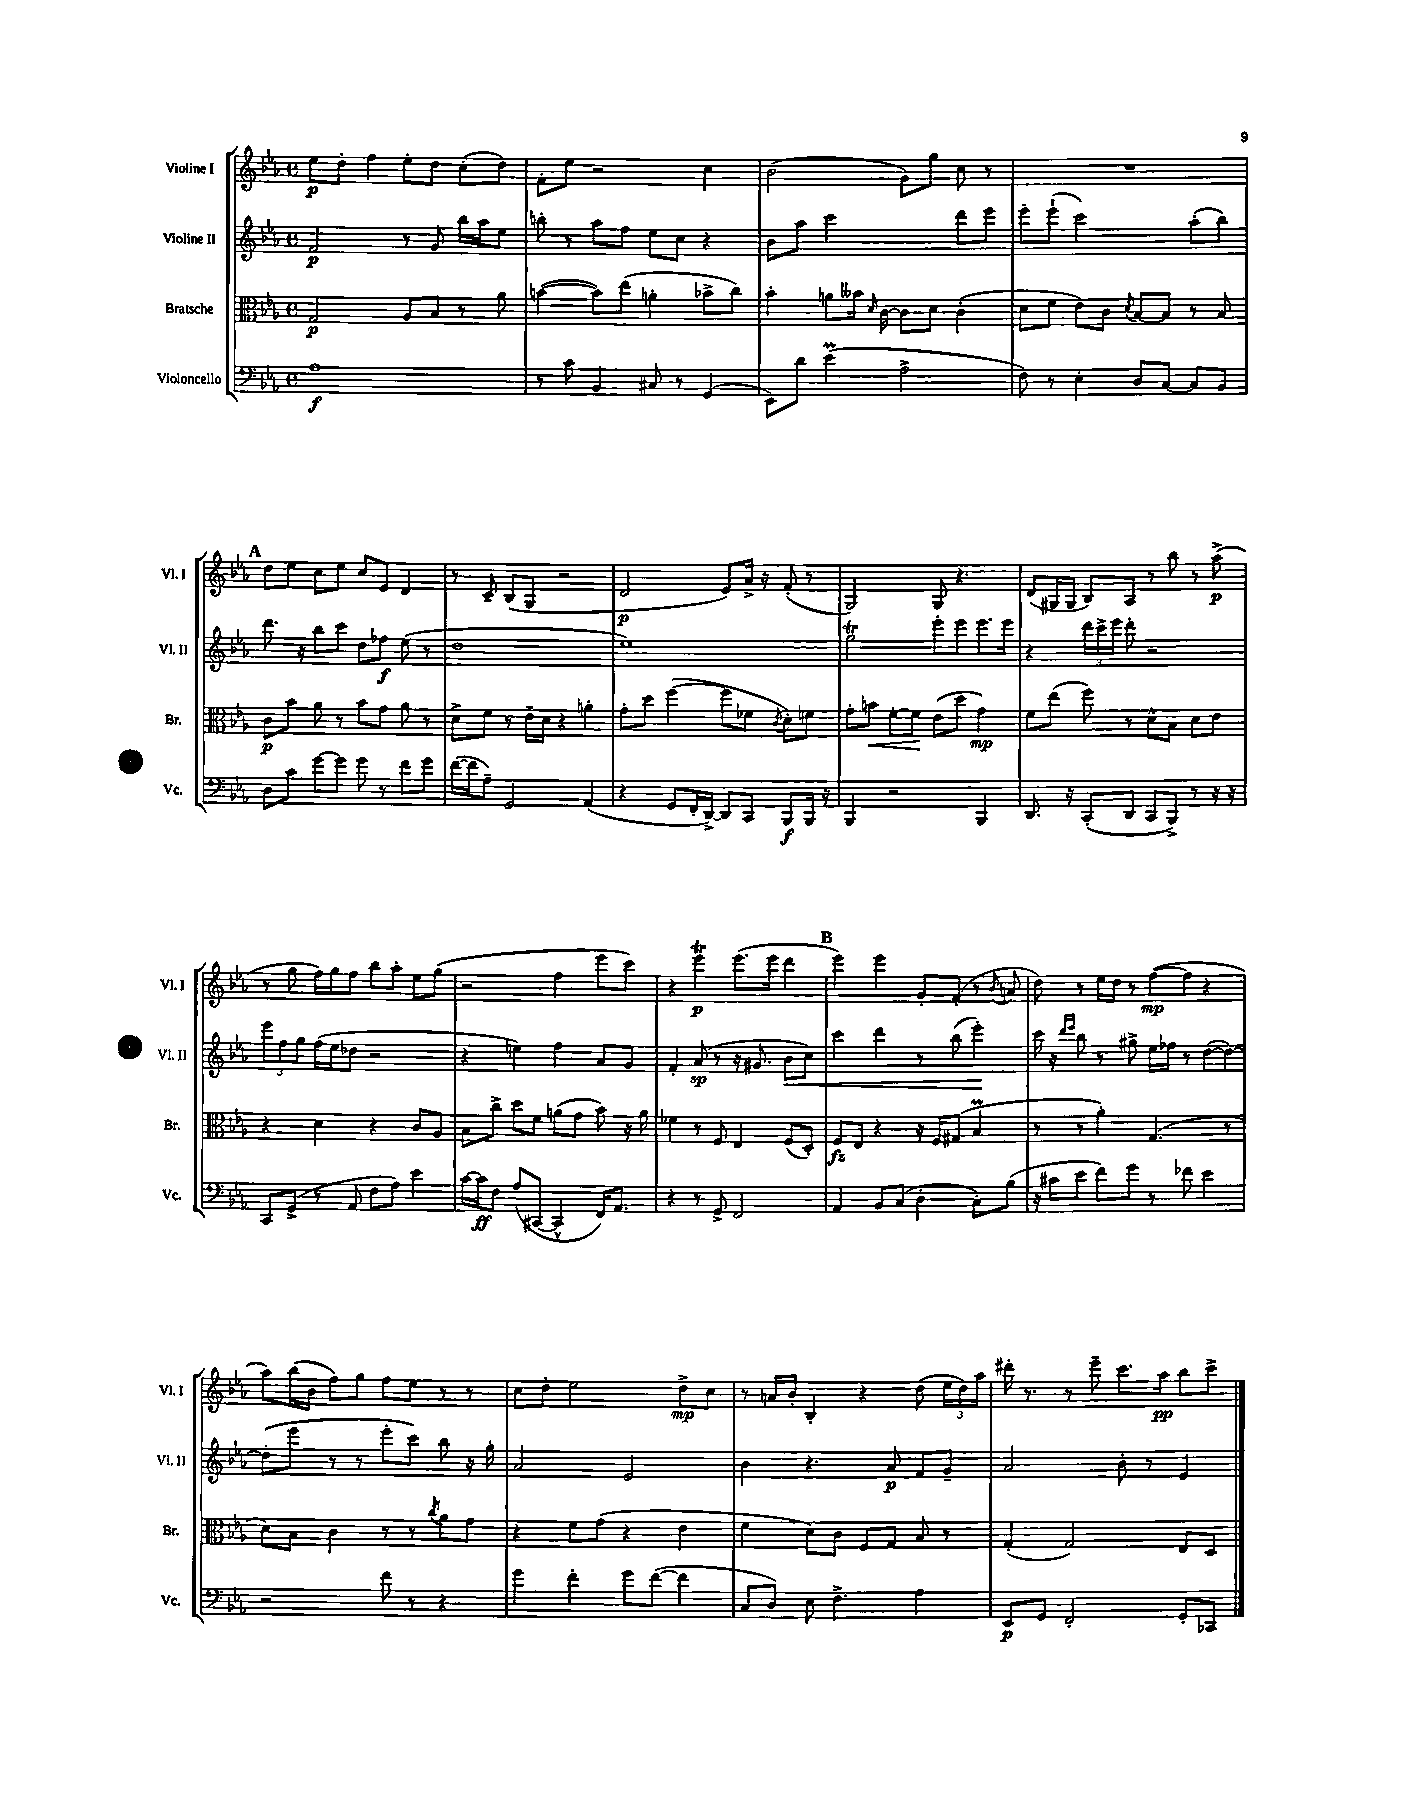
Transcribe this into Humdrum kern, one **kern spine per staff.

**kern	**kern	**kern	**kern
*staff4	*staff3	*staff2	*staff1
*clefF4	*clefC3	*clefG2	*clefG2
*k[b-e-a-]	*k[b-e-a-]	*k[b-e-a-]	*k[b-e-a-]
*M4/4	*M4/4	*M4/4	*M4/4
*met(c)	*met(c)	*met(c)	*met(c)
1A-	2G	2f	8ee-
.	.	.	8dd'
.	.	.	4ff
.	8A-	8r	8ee-'
.	8B-	8g	8dd
.	8r	16bb-	(8cc'
.	.	16aa-	.
.	8a-	8ee-	8dd)
=	=	=	=
8r	([4b	8bb'	8f'
8c	.	8r	8ee-
4BB-	8b])	8aa-	2r
.	(8ee-	8ff	.
8C#	4a'	8ee-	.
8r	.	8cc	.
(4GG	8b-^	4r	4cc
.	8cc)	.	.
=	=	=	=
8EE-)	4b-'	8b-	(2b-
8d	.	8aa-	.
(4e-	8a	2ccc	.
.	16b--	.	.
.	16qqd	.	.
.	[16c	.	.
2A-^	8c]	.	8g)
.	8d	.	8gg
.	(4c'	8ddd	8cc
.	.	8eee-	8r
=	=	=	=
8F)	8d	8eee-'	1r
8r	8f	(8eee-`	.
4E-'	8e-)	2ccc)	.
.	8c	.	.
.	8qd	.	.
8D	[8B-	.	.
[8C	8B-]	.	.
8C]	8r	(8aa-'	.
8BB-	8B-	8bb-)	.
=	=	=	=
8D	8c	8.ddd	8dd
8c	8b-	.	8ee-
.	.	16r	.
[8g	8a-	8bb-	8cc
8g]	8r	8ccc	8ee-
8g	8b-	8dd	8cc
8r	8g	8ff-	8e-
8f	8a-	(8ee-	4d
8g	8r	8r	.
=	=	=	=
([16f	8d^	1dd	8r
16f]	.	.	.
8A-~)	8f	.	8c~
2GG	8r	.	(8B-
.	16e-~	.	8G
.	16d	.	.
.	4r	.	2r
(4AA-	4a'	.	.
=	=	=	=
4r	8g'	1ee-)	2d
.	8dd	.	.
8GG	([4ff	.	.
16FF'	.	.	.
[16DD^)	.	.	.
8DD]	8ff]	.	8e-)
8CC	8f-	.	16a-^
.	.	.	16r
.	8qc	.	.
8BBB-	8d')	.	(8f'
16BBB-	8f	.	8r
16r	.	.	.
=	=	=	=
4BBB-	8g'	2gg	2G)
.	8b	.	.
2r	[8f'	.	.
.	8f]	.	.
.	(8e-	8eee-'	8G
.	8dd	8eee-	4.r
4BBB-	4g)	8.eee-	.
.	.	16eee-	.
=	=	=	=
8.DD	8f	4r	(8d
.	(8ee-	.	16G#
16r	.	.	16G#
(8CC'	8ff)	24ddd	8B-)
.	.	24ccc^	.
.	.	24eee-	.
8DD	8r	8ddd'	8A-
8CC	8d^^	2r	8r
8BBB-^)	8B-	.	8bb-
8r	8d	.	8r
16r	8e-	.	(8aa-^
16r	.	.	.
=	=	=	=
8CC	4r	12eee-	8r
.	.	12ff	.
(8GG^	.	.	8gg
.	.	12gg	.
8r	4d	(16ff	16ff)
.	.	16ee-	16gg
8AA-	.	8dd-	8ff
8F	4r	2r	8bb-
8A-)	.	.	8aa-'
4e-	8c	.	8ee-
.	8A-	.	(8gg
=	=	=	=
[16c	8B-	4r	2r
16c]	.	.	.
8F	8cc^	.	.
(8A-	8dd	4ee)	.
[8CC#	8f	.	.
4CC#^^]	(8a	4ff	4ff
.	8g	.	.
16FF)	8b-)	8a-	8eee-
8.AA-	.	.	.
.	16r	8g	8ccc)
.	16a	.	.
=	=	=	=
4r	4f-	4f'	4r
8r	8r	(8a-	4eee-
8GG^	8F	8r	.
2FF	4E-	16r	(8.eee-
.	.	8.g#	.
.	.	.	16eee-
.	(8F	8b-	4ddd
.	8D')	8cc)	.
=	=	=	=
4AA-	8F	4ccc	4eee-)
.	8E-	.	.
8BB-	4r	4ddd	4eee-
(8C	.	.	.
4D'	16r	8r	8g'
.	16F	.	.
.	(8G#	(8bb-	(8f'
8C')	4B-	4eee-')	8r
.	.	.	8qb-
(8B-	.	.	8a
=	=	=	=
16r	8r	16ccc	8dd)
16c#	.	16r	.
.	.	16qqddd	.
.	.	16qqeee-	.
8e-	8r	8bb-	8r
8f)	4a-')	8r	16ee-
.	.	.	16dd
8g	.	8gg#^	8r
8r	(4.G	16ee-	([8ff
.	.	16ff-	.
8f-	.	8r	8ff]
4e-	.	([8dd	4r
.	8r	8dd_)	.
=	=	=	=
2r	8d)	(8dd']	8aa-)
.	8B-	8eee-	(16bb-
.	.	.	16b-
.	4c	8r	8ff)
.	.	8r	8gg
8f	8r	8eee-'	8ff
8r	8r	8ccc)	8ee-
.	8qcc	.	.
4r	8a-	8bb-	8r
.	8g	16r	8r
.	.	16gg'	.
=	=	=	=
4g	4r	2a-	8cc
.	.	.	8dd'
4f'	8f	.	2ee-
.	(8g	.	.
8g	4r	2e-	.
([8f	.	.	.
4f]	4e-	.	8dd^
.	.	.	8cc
=	=	=	=
8C	4f	4b-	8r
8D)	.	.	16a
.	.	.	16b-'
8E-	8d)	4.r	4B-'
4.F^	8c	.	.
.	8F	.	4r
.	8G	8a-	.
4A-	8B-	8f	(8dd
.	8r	8g~	24ee-
.	.	.	24dd)
.	.	.	24aa-
=	=	=	=
8EE-	(4G'	2a-	16ddd#'
.	.	.	8.r
8GG	.	.	.
2FF'	2G)	.	8r
.	.	.	8eee-~
.	.	8b-'	8.ccc
.	.	8r	.
.	.	.	16aa-
8GG'	8E-	4e-	8bb-
8CC-	8D	.	8ccc^
==	==	==	==
*-	*-	*-	*-
